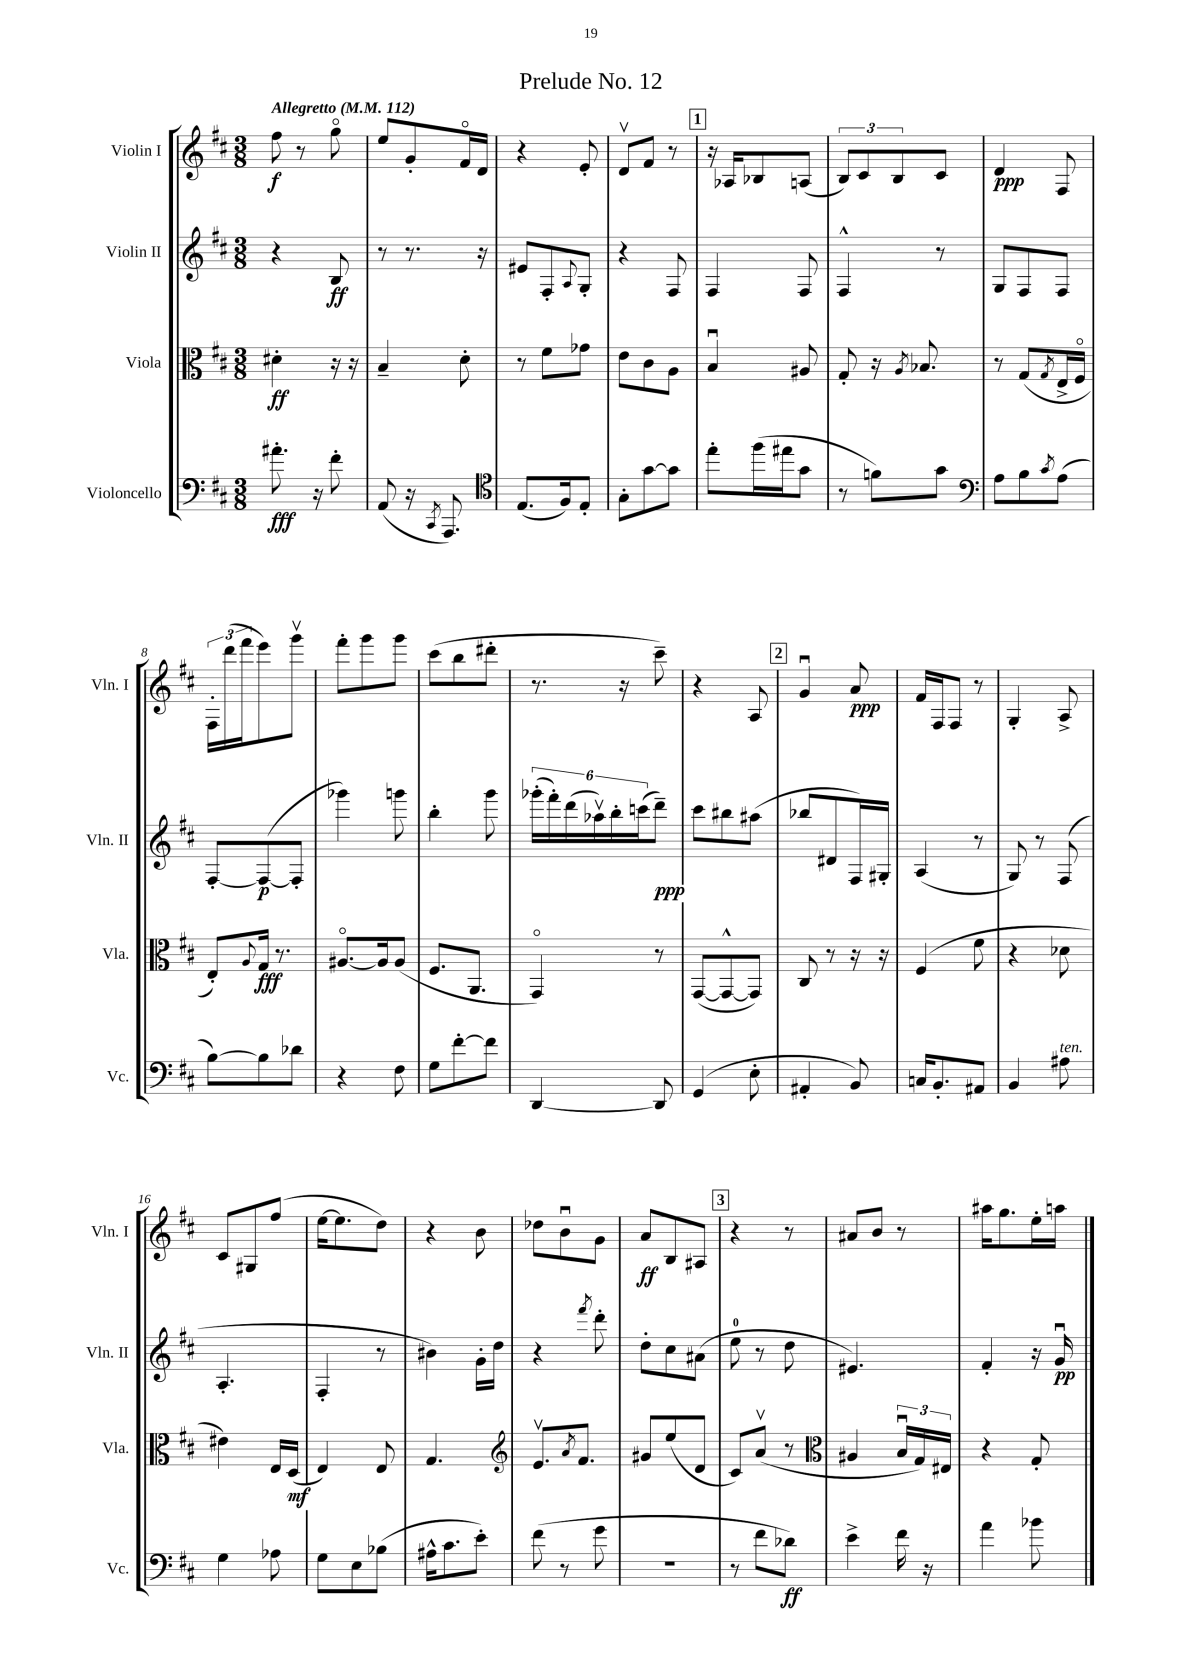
\header { title = "Prelude No. 12" }
<<
\new StaffGroup <<
\new Staff = "s0" \with { instrumentName = "Violin I" shortInstrumentName = "Vln. I" } {
    \clef treble \key d \major \numericTimeSignature \time 3/8 \tempo "Allegretto" 4 = 112
    fis''8\f r8 g''8\flageolet |
    e''8 g'8-. fis'16\flageolet d'16 |
    r4 e'8-. |
    d'8\upbow fis'8 r8 |
    \mark \markup { \box "1" } r16 aes16 bes8 a8( |
    \tuplet 3/2 { b8) cis'8 b8 } cis'8 |
    d'4\ppp fis8 |
    \tuplet 3/2 { fis16-. d'''16( fis'''16 } e'''8) g'''8\upbow |
    fis'''8-. g'''8 g'''8 |
    cis'''8( b''8 dis'''8-. |
    r8. r16 cis'''8--) |
    r4 a8 |
    \mark \markup { \box "2" } g'4\downbow a'8\ppp |
    fis'16 fis16 fis8 r8 |
    g4-. a8-> |
    cis'8 gis8 fis''8( |
    e''16~ e''8. d''8) |
    r4 b'8 |
    des''8 b'8\downbow g'8 |
    a'8\ff b8 ais8 |
    \mark \markup { \box "3" } r4 r8 |
    ais'8 b'8 r8 |
    ais''16 g''8. e''16-. a''16 \bar "|." |
}
\new Staff = "s1" \with { instrumentName = "Violin II" shortInstrumentName = "Vln. II" } {
    \clef treble \key d \major \numericTimeSignature \time 3/8
    r4 b8\ff |
    r8 r8. r16 |
    eis'8 fis8-. \appoggiatura { a8 } g8-. |
    r4 fis8 |
    \mark \markup { \box "1" } fis4 fis8 |
    fis4-^ r8 |
    g8 fis8 fis8 |
    fis8~-. fis8~\p( fis8-. |
    ges'''4) g'''8 |
    b''4-. g'''8 |
    \tuplet 6/4 { ges'''16-.( fis'''16-.) d'''16( aes''16\upbow) b''16-. c'''16( } d'''8--\ppp) |
    cis'''8 bis''8 ais''8( |
    \mark \markup { \box "2" } bes''8 dis'8 fis16) gis16-. |
    a4( r8 |
    g8) r8 fis8( |
    a4.-. |
    fis4-. r8 |
    bis'4) g'16-. d''16 |
    r4 \acciaccatura { fis'''8 } d'''8-. |
    d''8-. cis''8 ais'8( |
    \mark \markup { \box "3" } e''8-0 r8 d''8 |
    eis'4.) |
    fis'4-. r16 g'16\downbow\pp \bar "|." |
}
\new Staff = "s2" \with { instrumentName = "Viola" shortInstrumentName = "Vla." } {
    \clef alto \key d \major \numericTimeSignature \time 3/8
    dis'4-.\ff r16 r16 |
    b4-- d'8-. |
    r8 fis'8 ges'8 |
    e'8 cis'8 a8 |
    \mark \markup { \box "1" } b4\downbow ais8 |
    g8-. r16 \acciaccatura { a8 } bes8. |
    r8 g8( \acciaccatura { g8 } e16-> fis16\flageolet |
    e8-.) \appoggiatura { a8 } g16\fff r8. |
    ais8.~\flageolet ais16 ais8( |
    fis8. a,8. |
    g,4\flageolet) r8 |
    g,8~( g,8~-^ g,8) |
    \mark \markup { \box "2" } cis8 r8 r16 r16 |
    fis4( fis'8 |
    r4 des'8 |
    eis'4) e16 d16\mf( |
    e4) e8 |
    g4. |
    \clef treble e'8.\upbow \acciaccatura { a'8 } fis'8. |
    gis'8 e''8( d'8 |
    \mark \markup { \box "3" } cis'8) a'8\upbow( r8 |
    \clef alto ais4 \tuplet 3/2 { b16\downbow g16) eis16 } |
    r4 g8-. \bar "|." |
}
\new Staff = "s3" \with { instrumentName = "Violoncello" shortInstrumentName = "Vc." } {
    \clef bass \key d \major \numericTimeSignature \time 3/8
    ais'8.-.\fff r16 fis'8-. |
    a,8( r16 \acciaccatura { cis,8 } a,,8.) |
    \clef tenor e8.( fis16) e8-. |
    g8-. g'8~ g'8 |
    \mark \markup { \box "1" } e''8-. fis''16( eis''16 g'8 |
    r8 f'8) g'8 |
    \clef bass a8 b8 \acciaccatura { cis'8 } a8( |
    b8~) b8 des'8 |
    r4 fis8 |
    g8 fis'8~-. fis'8 |
    d,4~ d,8 |
    g,4( e8-. |
    \mark \markup { \box "2" } ais,4-. b,8) |
    c16 b,8.-. ais,8 |
    b,4 ais8^\markup { \italic "ten." } |
    g4 aes8 |
    g8 e8 bes8( |
    ais16-^ cis'8. e'8-.) |
    fis'8( r8 g'8 |
    R4. |
    \mark \markup { \box "3" } r8 fis'8 des'8\ff) |
    e'4-> fis'16 r16 |
    a'4 bes'8 \bar "|." |
}
>>
>>
